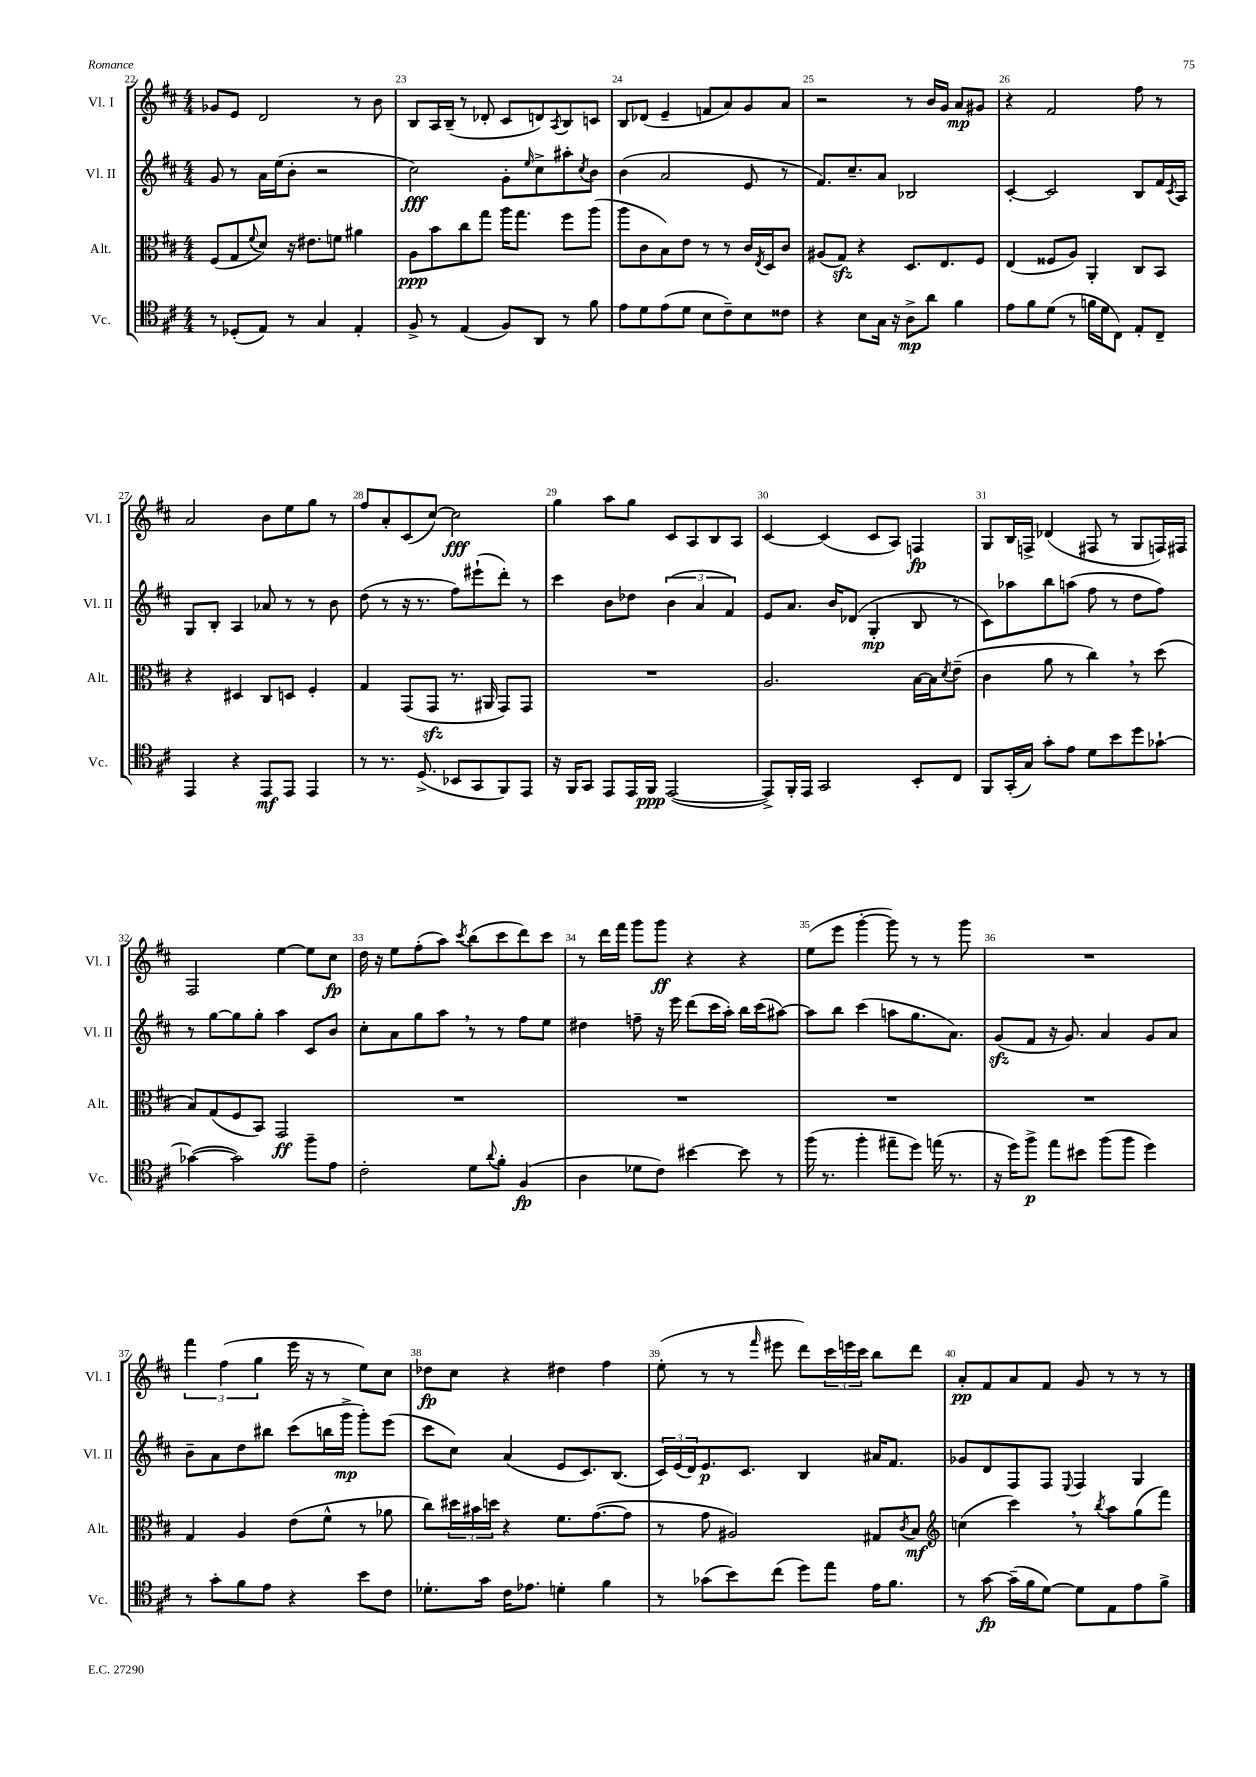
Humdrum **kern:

**kern	**kern	**kern	**kern
*staff4	*staff3	*staff2	*staff1
*clefC4	*clefC3	*clefG2	*clefG2
*k[f#c#]	*k[f#c#]	*k[f#c#]	*k[f#c#]
*M4/4	*M4/4	*M4/4	*M4/4
8r	(8F#/L	8g/	8g-/L
(8D-'/L	8G/	8r	8e/J
.	8qqf#/	.	.
8E/J)	8d/J)	16a\LL	2d/
.	.	(16ee\J	.
8r	16r	8b'\J	.
.	8.e#\L	.	.
4G/	.	2r	.
.	8f\J	.	.
4E'/	4a#\	.	8r
.	.	.	8b\
=	=	=	=
8F#^/	8A\L	2cc#\)	8B/L
8r	8b\	.	16A/L
.	.	.	(16B~/JJ
(4E/	8cc#\	.	8r
.	8gg\J	.	8d-'/
8F#/L)	16aa\LK	8g'\L	8c#/L
.	8.gg\J	.	.
.	.	16qqee/	.
8AA/J	.	8cc#^\	8d/)
.	.	.	8qA/
8r	8ff#\L	8aa#'\	8B/
.	.	8qcc#/	.
8f#\	(8aa\J	8b\J	8c/J
=	=	=	=
8e\L	8aa\L	(4b\	8B/L
8d\	8c#\	.	(8d-/J
(8e\	8B\)	2a/	4e~/
8d\J	8e\J	.	.
8B\L	8r	.	8f/L
8c#~\)	8r	.	8a/)
8B\	16c#/LL	8e/	8g/
.	8qE/	.	.
.	16D/J	.	.
8c##\J	8c#/J	8r	8a/J
=	=	=	=
4r	(8A#/L	8.f#/L)	2r
.	8G/J)	.	.
.	.	8.cc#~/	.
8B\L	4r	.	.
16G\Jk	.	8a/J	.
16r	.	.	.
8A^\L	8.D/L	2B-/	8r
8a\J	.	.	16b/LL
.	8.E/	.	16g/JJ
4f#\	.	.	8a/L
.	8F#/J	.	8g#/J
=	=	=	=
8e\L	(4E/	[4c#'/	4r
8f#\	.	.	.
(8d\J	8F##/L	2c#/]	2f#/
8r	8A/J)	.	.
16f\LL	4AA'/	.	.
16d\J	.	.	.
8C#\J)	.	.	.
8E'/L	8C#/L	8B/L	8ff#\
8C#~/J	8BB/J	16f#/L	8r
.	.	8qc#/	.
.	.	16A/JJ	.
=	=	=	=
4EE/	4r	8G/L	2a/
.	.	8B'/J	.
4r	4D#/	4A/	.
8EE/L	8C#/L	8a-/	8b\L
8EE/J	8D/J	8r	8ee\
4EE/	4F#'/	8r	8gg\J
.	.	8b\	8r
=	=	=	=
8r	4G/	(8dd\	8ff#/L
8.r	.	8r	8a'/
.	(8GG/L	16r	(8c#/
(8.D^/	.	8.r	.
.	8GG/J	.	[8cc#/J)
8BB-/L	8.r	8ff#\L)	2cc#\]
8GG/	.	(8eee#`\	.
.	16AA#/	.	.
8FF#/)	8GG/L)	8ddd'\J)	.
8EE/J	8GG/J	8r	.
=	=	=	=
16r	1r	4ccc#\	4gg\
16FF#/LK	.	.	.
8GG/J	.	.	.
8EE/L	.	8b\L	8aa\L
16EE/L	.	8dd-\J	8gg\J
16FF#/JJ	.	.	.
([2EE/	.	(6b\	8c#/L
.	.	.	8A/
.	.	6a/	.
.	.	.	8B/
.	.	6f#/)	.
.	.	.	8A/J
=	=	=	=
8EE^/]L)	2.A/	8e/L	[4c#/
16FF#'/L	.	8.a/J	.
16EE/JJ	.	.	.
2GG/	.	.	(4c#/]
.	.	16b/LK	.
.	.	(8d-/J	.
.	.	4G'/	8c#/L
.	.	.	8A/J)
8BB'/L	[16B\LL	8B/	4F/
.	16B\]J	.	.
.	8qd/	.	.
8C#/J	(8e~\J	8r	.
=	=	=	=
8FF#/L	4c#\	8c#\L)	8G/L
(16GG'/L	.	8aa-\	16B/L
16G/JJ)	.	.	16F^/JJ
8g'\L	8a\	8bb\	(4d-/
8e\J	8r	(8aa\J	.
8d\L	4cc#\)	8ff#\	8F#/
8b\	.	8r	8r
8dd\	8r	8dd\L	8G/L
[8g-`\J	(8dd\	8ff#\J)	16F/L)
.	.	.	16F#/JJ
=	=	=	=
(4g-\_	8B/L)	8r	2F#/
.	(8G/	[8gg\L	.
2g-\])	8F#/	8gg\]	.
.	8BB/J)	8gg'\J	.
.	2GG/	4aa\	[4ee\
8ff#~\L	.	8c#/L	8ee\]L
8e\J	.	8b/J	8cc#\J
=	=	=	=
2c#'\	1r	8cc#'\L	16dd\
.	.	.	16r
.	.	8a\	8ee\L
.	.	8gg\	(8ff#'\
.	.	8aa\J	8aa\J)
.	.	.	8qccc#/
8d\L	.	8r	(8bb\L
8qqa/	.	.	.
8f#'\J	.	8r	8ccc#\
(4F#/	.	8ff#\L	8ddd\)
.	.	8ee\J	8ccc#\J
=	=	=	=
4A\	1r	4dd#\	8r
.	.	.	16ddd\LL
.	.	.	16fff#\JJ
8d-\L	.	8ff~\	8ggg\L
8c#\J)	.	16r	8ggg\J
.	.	16eee\	.
[4b#\	.	(8ddd\L	4r
.	.	16ccc#\L	.
.	.	16aa'\JJ)	.
8b#\]	.	16bb\LL	4r
.	.	(16ccc#\J	.
8r	.	[8aa#\J)	.
=	=	=	=
(16ff#\	1r	8aa#\]L	(8ee\L
8.r	.	.	.
.	.	8bb\J	8eee\J
4ff#'\	.	(4ccc#\	[4ggg'\
8ee#~\L	.	8aa\L	8ggg\])
8dd\J)	.	8.gg\	8r
(16ee\	.	.	8r
8.r	.	8.a\J)	.
.	.	.	8ggg\
=	=	=	=
16r	1r	(8g/L	1r
16dd\LK)	.	.	.
8ff#^\J	.	8f#/J	.
8ee\L	.	16r	.
.	.	8.g/)	.
8b#\J	.	.	.
(8ff#\L	.	4a/	.
8ff#\J	.	.	.
4dd\)	.	8g/L	.
.	.	8a/J	.
=	=	=	=
8r	4G/	8b~\L	6fff#\
8g'\L	.	8a\	.
.	.	.	(6ff#\
8f#\	4A/	8dd\	.
.	.	.	6gg\
8e\J	.	8bb#\J	.
4r	(8e\L	(8ccc#\L	16eee\
.	.	.	16r
.	8f#^^\J	16bb\L	8r
.	.	16ggg^\JJ	.
8b\L	8r	8ggg'\L)	8ee\L)
8c#\J	8a-\	(8eee\J	8cc#\J
=	=	=	=
8.d-'\L	8cc#\L)	8ccc#\L	8dd-\L
.	24dd#\L	8cc#\J)	8cc#\J
.	24b#\	.	.
16g\Jk	.	.	.
.	24dd\JJ	.	.
16c#\LK	4r	(4a/	4r
8.e-\J	.	.	.
4d'\	8.f#\L	8e/L	4dd#\
.	.	8.c#/)	.
.	([8.g\	.	.
4f#\	.	.	4ff#\
.	.	(8.B/J	.
.	8g\]J	.	.
=	=	=	=
8r	8r	24c#/LL)	(8ee'\
.	.	(24e/	.
.	.	24d/J)	.
(8g-\L	8g\	8.e/	8r
8b\)	2A#/)	.	8r
.	.	8.c#/J	.
.	.	.	16qqfff#/
(8cc#\J	.	.	8eee#\
8dd\L)	.	4B/	8ddd\L)
8ee\J	.	.	24ccc#\L
.	.	.	24eee\
.	.	.	24ccc#\JJ
16e\LK	8G#/L	16a#/LK	8bb\L
8.f#\J	.	8.f#/J	.
.	8qc#/	.	.
.	8B/J	.	8ddd\J
=	=	=	=
*	*clefG2	*	*
8r	(4cc\	8g-/L	8a'/L
[8g\	.	8d/	8f#/
(16g~\]LL	4ccc#\)	8F#/	8a/
16f#\J	.	.	.
[8d\J)	.	8F#/J	8f#/J
.	.	8qqE/	.
8d\]L	8r	4F#/	8g/
.	8qbb/	.	.
8E\	8aa\L	.	8r
8e\	(8gg\	4G/	8r
8f#^\J	8fff#\J)	.	8r
==	==	==	==
*-	*-	*-	*-
